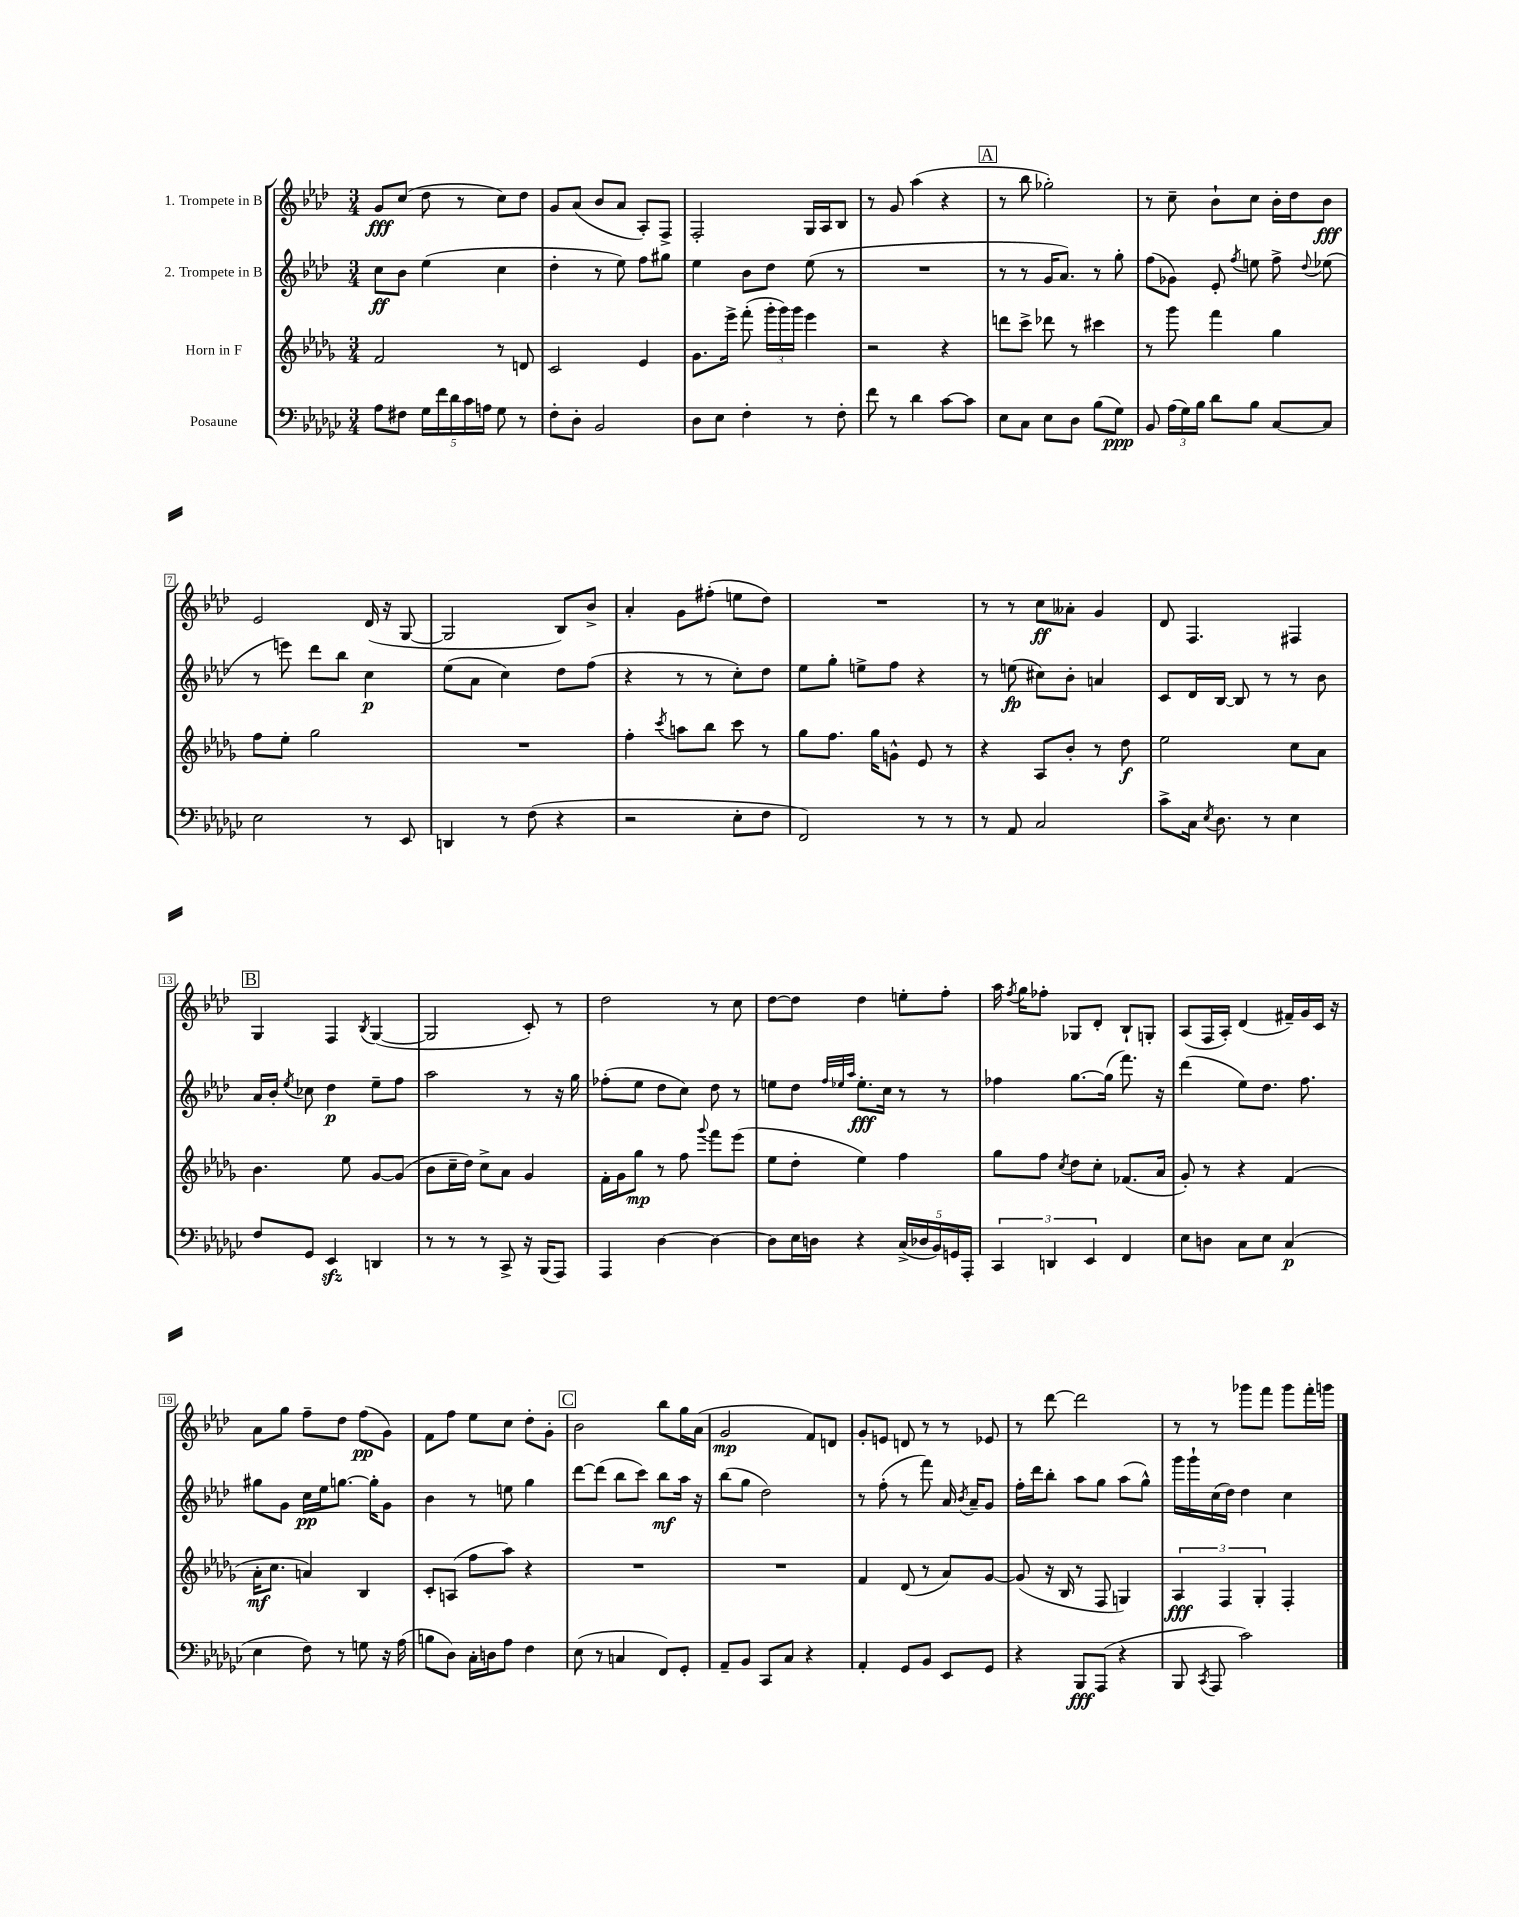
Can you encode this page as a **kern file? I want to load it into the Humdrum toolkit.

**kern	**dynam	**kern	**dynam	**kern	**dynam	**kern	**dynam
*part4	*part4	*part3	*part3	*part2	*part2	*part1	*part1
*staff4	*staff4	*staff3	*staff3	*staff2	*staff2	*staff1	*staff1
*I"Posaune	*	*I"Horn in F	*	*I"2. Trompete in B	*	*I"1. Trompete in B	*
*clefF4	*	*clefG2	*	*clefG2	*	*clefG2	*
*k[b-e-a-d-g-c-]	*	*k[b-e-a-d-g-]	*	*k[b-e-a-d-]	*	*k[b-e-a-d-]	*
*M3/4	*	*M3/4	*	*M3/4	*	*M3/4	*
=1	=1	=1	=1	=1	=1	=1	=1
8A-\L	.	2f/	.	8cc\L	ff	8g/L	fff
8F#X\J	.	.	.	8b-\J	.	(8cc/J	.
20G-\LL	.	.	.	(4ee-\	.	8dd-\	.
20f\	.	.	.	.	.	.	.
20d-\	.	.	.	.	.	.	.
.	.	.	.	.	.	8r	.
20c-\	.	.	.	.	.	.	.
20An\JJ	.	.	.	.	.	.	.
8G-\	.	8r	.	4cc\	.	8cc\L)	.
8r	.	8dn/	.	.	.	8dd-\J	.
=2	=2	=2	=2	=2	=2	=2	=2
8F'\L	.	2c/	.	4dd-'\	.	8g/L	.
8D-'\J	.	.	.	.	.	(8a-/J	.
2BB-/	.	.	.	8r	.	8b-/L	.
.	.	.	.	8ee-\)	.	8a-/J	.
.	.	4e-/	.	8ff\L	.	8A-'/L)	.
.	.	.	.	8gg#X\J	.	8F^/J	.
=3	=3	=3	=3	=3	=3	=3	=3
8D-\L	.	8.g-\L	.	4ee-\	.	2F'/	.
8E-\J	.	.	.	.	.	.	.
.	.	16eee-^\Jk	.	.	.	.	.
4F'\	.	(8fff'\	.	8b-\L	.	.	.
.	.	24ggg-'\LL	.	8dd-\J	.	.	.
.	.	24ggg-\)	.	.	.	.	.
.	.	24ggg-\JJ	.	.	.	.	.
8r	.	4eee-\	.	(8ee-\	.	16G/LL	.
.	.	.	.	.	.	16A-/J	.
8F'\	.	.	.	8r	.	8B-/J	.
=4	=4	=4	=4	=4	=4	=4	=4
8f\	.	2r	.	2.r	.	8r	.
8r	.	.	.	.	.	8g/	.
4d-\	.	.	.	.	.	(4aa-\	.
[8c-\L	.	4r	.	.	.	4r	.
8c-\J]	.	.	.	.	.	.	.
!!LO:REH:place=s1:t=A
=5	=5	=5	=5	=5	=5	=5	=5
8E-\L	.	8dddn\L	.	8r	.	8r	.
8C-\J	.	8ccc^\J	.	8r	.	8bb-\	.
8E-\L	.	8ddd-X\	.	16g/KL	.	2gg-X'\)	.
.	.	.	.	8.a-/J)	.	.	.
8D-\J	.	8r	.	.	.	.	.
(8B-\L	.	4ccc#X\	.	8r	.	.	.
8G-\J)	ppp	.	.	8gg'\	.	.	.
=6	=6	=6	=6	=6	=6	=6	=6
8BB-/	.	8r	.	(8ff\L	.	8r	.
(24A-\LL	.	8ggg-\	.	8g-X\J)	.	8cc~\	.
24G-\)	.	.	.	.	.	.	.
24B-\JJ	.	.	.	.	.	.	.
8d-\L	.	4fff\	.	8e-'/	.	8b-`\L	.
.	.	.	.	8qff/	.	.	.
8B-\J	.	.	.	8een\	.	8cc\J	.
[8C-/L	.	4gg-\	.	8ff^\	.	16b-'\LL	.
.	.	.	.	.	.	16dd-\J	.
.	.	.	.	8qqdd-/	.	.	.
8C-/J]	.	.	.	(8ee-X\	.	8b-\J	fff
!!LO:LB:g=z
=7	=7	=7	=7	=7	=7	=7	=7
2E-\	.	8ff\L	.	8r	.	2e-/	.
.	.	8ee-'\J	.	8eeen\)	.	.	.
.	.	2gg-\	.	8ddd-\L	.	.	.
.	.	.	.	8bb-\J	.	.	.
8r	.	.	.	4cc\	p	(16d-/	.
.	.	.	.	.	.	16r	.
8EE-/	.	.	.	.	.	[8G/	.
=8	=8	=8	=8	=8	=8	=8	=8
4DDn/	.	2.r	.	(8ee-\L	.	2G/]	.
.	.	.	.	8a-\J	.	.	.
8r	.	.	.	4cc\)	.	.	.
(8F\	.	.	.	.	.	.	.
4r	.	.	.	8dd-\L	.	8B-/L)	.
.	.	.	.	(8ff\J	.	8b-^/J	.
=9	=9	=9	=9	=9	=9	=9	=9
2r	.	4ff'\	.	4r	.	4a-'/	.
.	.	8qccc/	.	.	.	.	.
.	.	8aan\L	.	8r	.	8g\L	.
.	.	8bb-\J	.	8r	.	(8ff#X'\J	.
8E-'\L	.	8ccc\	.	8cc'\L)	.	8een\L	.
8F\J	.	8r	.	8dd-\J	.	8dd-\J)	.
=10	=10	=10	=10	=10	=10	=10	=10
2FF/)	.	8gg-\L	.	8ee-\L	.	2.r	.
.	.	8.ff\J	.	8gg'\J	.	.	.
.	.	.	.	8een^\L	.	.	.
.	.	16gg-\KL	.	.	.	.	.
.	.	8gn^^\J	.	8ff\J	.	.	.
8r	.	8e-/	.	4r	.	.	.
8r	.	8r	.	.	.	.	.
=11	=11	=11	=11	=11	=11	=11	=11
8r	.	4r	.	8r	.	8r	.
8AA-/	.	.	.	(8een\	fp	8r	.
2C-/	.	8A-/L	.	8cc#X\L)	.	8cc\L	ff
.	.	8b-'/J	.	8b-'\J	.	8a--X'\J	.
.	.	8r	.	4an/	.	4g/	.
.	.	8dd-\	f	.	.	.	.
=12	=12	=12	=12	=12	=12	=12	=12
8c-^\L	.	2ee-\	.	8c/L	.	8d-/	.
16C-\Jk	.	.	.	16d-/L	.	4.F/	.
8qE-/	.	.	.	.	.	.	.
8.D-\	.	.	.	[16B-/JJ	.	.	.
.	.	.	.	8B-/]	.	.	.
8r	.	.	.	8r	.	.	.
4E-\	.	8cc\L	.	8r	.	4F#X/	.
.	.	8a-\J	.	8b-\	.	.	.
!!LO:LB:g=z
!!LO:REH:place=s1:t=B
=13	=13	=13	=13	=13	=13	=13	=13
8F/L	.	4.b-\	.	16a-/LL	.	4G/	.
.	.	.	.	16b-'/JJ	.	.	.
.	.	.	.	8qee-/	.	.	.
8GG-/J	.	.	.	8cc-X\	.	.	.
4EE-zz/	.	.	.	4dd-\	p	4F/	.
.	.	8ee-\	.	.	.	.	.
.	.	.	.	.	.	8qB-/	.
4DDn/	.	[8g-/L	.	8ee-~\L	.	([4G/	.
.	.	(8g-/J]	.	8ff\J	.	.	.
=14	=14	=14	=14	=14	=14	=14	=14
8r	.	8b-\L	.	2aa-\	.	2G/]	.
8r	.	16cc~\L	.	.	.	.	.
.	.	16dd-\JJ)	.	.	.	.	.
8r	.	8cc^\L	.	.	.	.	.
8CC-^/	.	8a-\J	.	.	.	.	.
16r	.	4g-/	.	8r	.	8c'/)	.
(16BBB-/KL	.	.	.	.	.	.	.
8AAA-/J)	.	.	.	16r	.	8r	.
.	.	.	.	16gg\	.	.	.
=15	=15	=15	=15	=15	=15	=15	=15
4AAA-/	.	16f'\LL	.	(8ff-X'\L	.	2dd-\	.
.	.	16g-\J	.	.	.	.	.
.	.	8gg-\J	mp	8ee-\J	.	.	.
[4D-\	.	8r	.	8dd-\L	.	.	.
.	.	8ff\	.	8cc\J)	.	.	.
.	.	8qqggg-/	.	.	.	.	.
4D-\_	.	8fff\L	.	8dd-\	.	8r	.
.	.	(8eee-\J	.	8r	.	8cc\	.
=16	=16	=16	=16	=16	=16	=16	=16
8D-\L]	.	8ee-\L	.	8een\L	.	[8dd-\L	.
16E-\L	.	8dd-'\J	.	8dd-\J	.	8dd-\J]	.
16Dn\JJ	.	.	.	.	.	.	.
.	.	.	.	32qqff/LLL	.	.	.
.	.	.	.	32qqee-X/	.	.	.
.	.	.	.	32qqaa-/JJJ	.	.	.
4r	.	4ee-\)	.	8.ee-'\L	fff	4dd-\	.
.	.	.	.	16cc\Jk	.	.	.
(20C-^/LL	.	4ff\	.	8r	.	8een'\L	.
20D-X/	.	.	.	.	.	.	.
20BB-/)	.	.	.	.	.	.	.
.	.	.	.	8r	.	8ff'\J	.
20GGn/	.	.	.	.	.	.	.
20AAA-'/JJ	.	.	.	.	.	.	.
=17	=17	=17	=17	=17	=17	=17	=17
6CC-/	.	8gg-\L	.	4ff-X\	.	16aa-\	.
.	.	.	.	.	.	8qff/	.
.	.	.	.	.	.	16gg\KL	.
.	.	8ff\J	.	.	.	8ff-X'\J	.
6DDn/	.	.	.	.	.	.	.
.	.	8qcc/	.	.	.	.	.
.	.	8dd-\L	.	[8.gg\L	.	8G-X/L	.
6EE-/	.	.	.	.	.	.	.
.	.	8cc'\J	.	.	.	8d-'/J	.
.	.	.	.	(16gg\Jk]	.	.	.
4FF/	.	(8.f-X/L	.	8.fff\)	.	8B-`/L	.
.	.	.	.	.	.	8Gn'/J	.
.	.	16a-/Jk	.	16r	.	.	.
=18	=18	=18	=18	=18	=18	=18	=18
8E-\L	.	8g-'/)	.	(4ddd-\	.	(8A-/L	.
8Dn\J	.	8r	.	.	.	16F/L	.
.	.	.	.	.	.	16A-'/JJ)	.
8C-\L	.	4r	.	8ee-\L)	.	(4d-/	.
8E-\J	.	.	.	8.dd-\J	.	.	.
(4C-/	p	(4f/	.	.	.	16f#X~/LL)	.
.	.	.	.	8.ff\	.	16g/	.
.	.	.	.	.	.	16c/JJ	.
.	.	.	.	.	.	16r	.
!!LO:LB:g=z
=19	=19	=19	=19	=19	=19	=19	=19
4E-\	.	16a-'\KL	mf	8gg#X\L	.	8a-\L	.
.	.	8.cc\J	.	.	.	.	.
.	.	.	.	8g\J	.	8gg\J	.
8F\)	.	4an/)	.	16cc\LL	pp	8ff~\L	.
.	.	.	.	16ee-\J	.	.	.
8r	.	.	.	[8.ggn\J	.	8dd-\J	.
8Gn\	.	4B-/	.	.	.	(8ff\L	pp
.	.	.	.	16gg'\KL]	.	.	.
16r	.	.	.	8g\J	.	8g\J)	.
(16A-\	.	.	.	.	.	.	.
=20	=20	=20	=20	=20	=20	=20	=20
8Bn\L	.	8c'/L	.	4b-\	.	8f\L	.
8D-\J)	.	(8An/J	.	.	.	8ff\J	.
16C-'\LL	.	8ff\L	.	8r	.	8ee-\L	.
16Dn\J	.	.	.	.	.	.	.
8A-\J	.	8aa-\J)	.	8een\	.	8cc\J	.
4F\	.	4r	.	4gg\	.	8dd-'\L	.
.	.	.	.	.	.	8g'\J	.
!!LO:REH:place=s1:t=C
=21	=21	=21	=21	=21	=21	=21	=21
(8E-\	.	2.r	.	[8ddd-\L	.	2b-\	.
8r	.	.	.	(8ddd-\J]	.	.	.
4Cn/	.	.	.	8bb-\L	.	.	.
.	.	.	.	8ccc\J)	.	.	.
8FF/L)	.	.	.	8bb-\L	mf	8bb-\L	.
8GG-'/J	.	.	.	16aa-\Jk	.	16gg\L	.
.	.	.	.	16r	.	(16a-\JJ	.
=22	=22	=22	=22	=22	=22	=22	=22
8AA-~/L	.	2.r	.	(8bb-\L	.	2g/	mp
8BB-/J	.	.	.	8gg\J	.	.	.
8CC-/L	.	.	.	2dd-\)	.	.	.
8C-/J	.	.	.	.	.	.	.
4r	.	.	.	.	.	8f/L)	.
.	.	.	.	.	.	8dn/J	.
=23	=23	=23	=23	=23	=23	=23	=23
4AA-'/	.	4f/	.	8r	.	8g'/L	.
.	.	.	.	(8ff'\	.	8en/J	.
8GG-/L	.	(8d-/	.	8r	.	8dn/	.
8BB-/J	.	8r	.	8fff\)	.	8r	.
8EE-/L	.	8a-/L)	.	16a-/	.	8r	.
.	.	.	.	8qb-/	.	.	.
.	.	.	.	16a-~/KL	.	.	.
8GG-/J	.	[8g-/J	.	8g/J	.	8e-X/	.
=24	=24	=24	=24	=24	=24	=24	=24
4r	.	(8g-/]	.	16ff'\LL	.	8r	.
.	.	.	.	16ddd-\J	.	.	.
.	.	16r	.	8bb-'\J	.	[8ddd-\	.
.	.	16B-/	.	.	.	.	.
8BBB-/L	fff	8r	.	8aa-\L	.	2ddd-\]	.
(8AAA-/J	.	8F/	.	8gg\J	.	.	.
4r	.	4Gn/)	.	(8aa-\L	.	.	.
.	.	.	.	8gg^^\J)	.	.	.
=25	=25	=25	=25	=25	=25	=25	=25
8BBB-/	.	6A-/	fff	16ggg\LL	.	8r	.
.	.	.	.	16ggg`\	.	.	.
8qCC-/	.	.	.	.	.	.	.
8AAA-/	.	.	.	(16cc\	.	8r	.
.	.	6F/	.	.	.	.	.
.	.	.	.	16dd-\JJ)	.	.	.
2c-\)	.	.	.	4dd-\	.	8ggg-X\L	.
.	.	6G-'/	.	.	.	.	.
.	.	.	.	.	.	8fff\J	.
.	.	4F'/	.	4cc\	.	8ggg-\L	.
.	.	.	.	.	.	16fff'\L	.
.	.	.	.	.	.	16gggn\JJ	.
==	==	==	==	==	==	==	==
*-	*-	*-	*-	*-	*-	*-	*-
